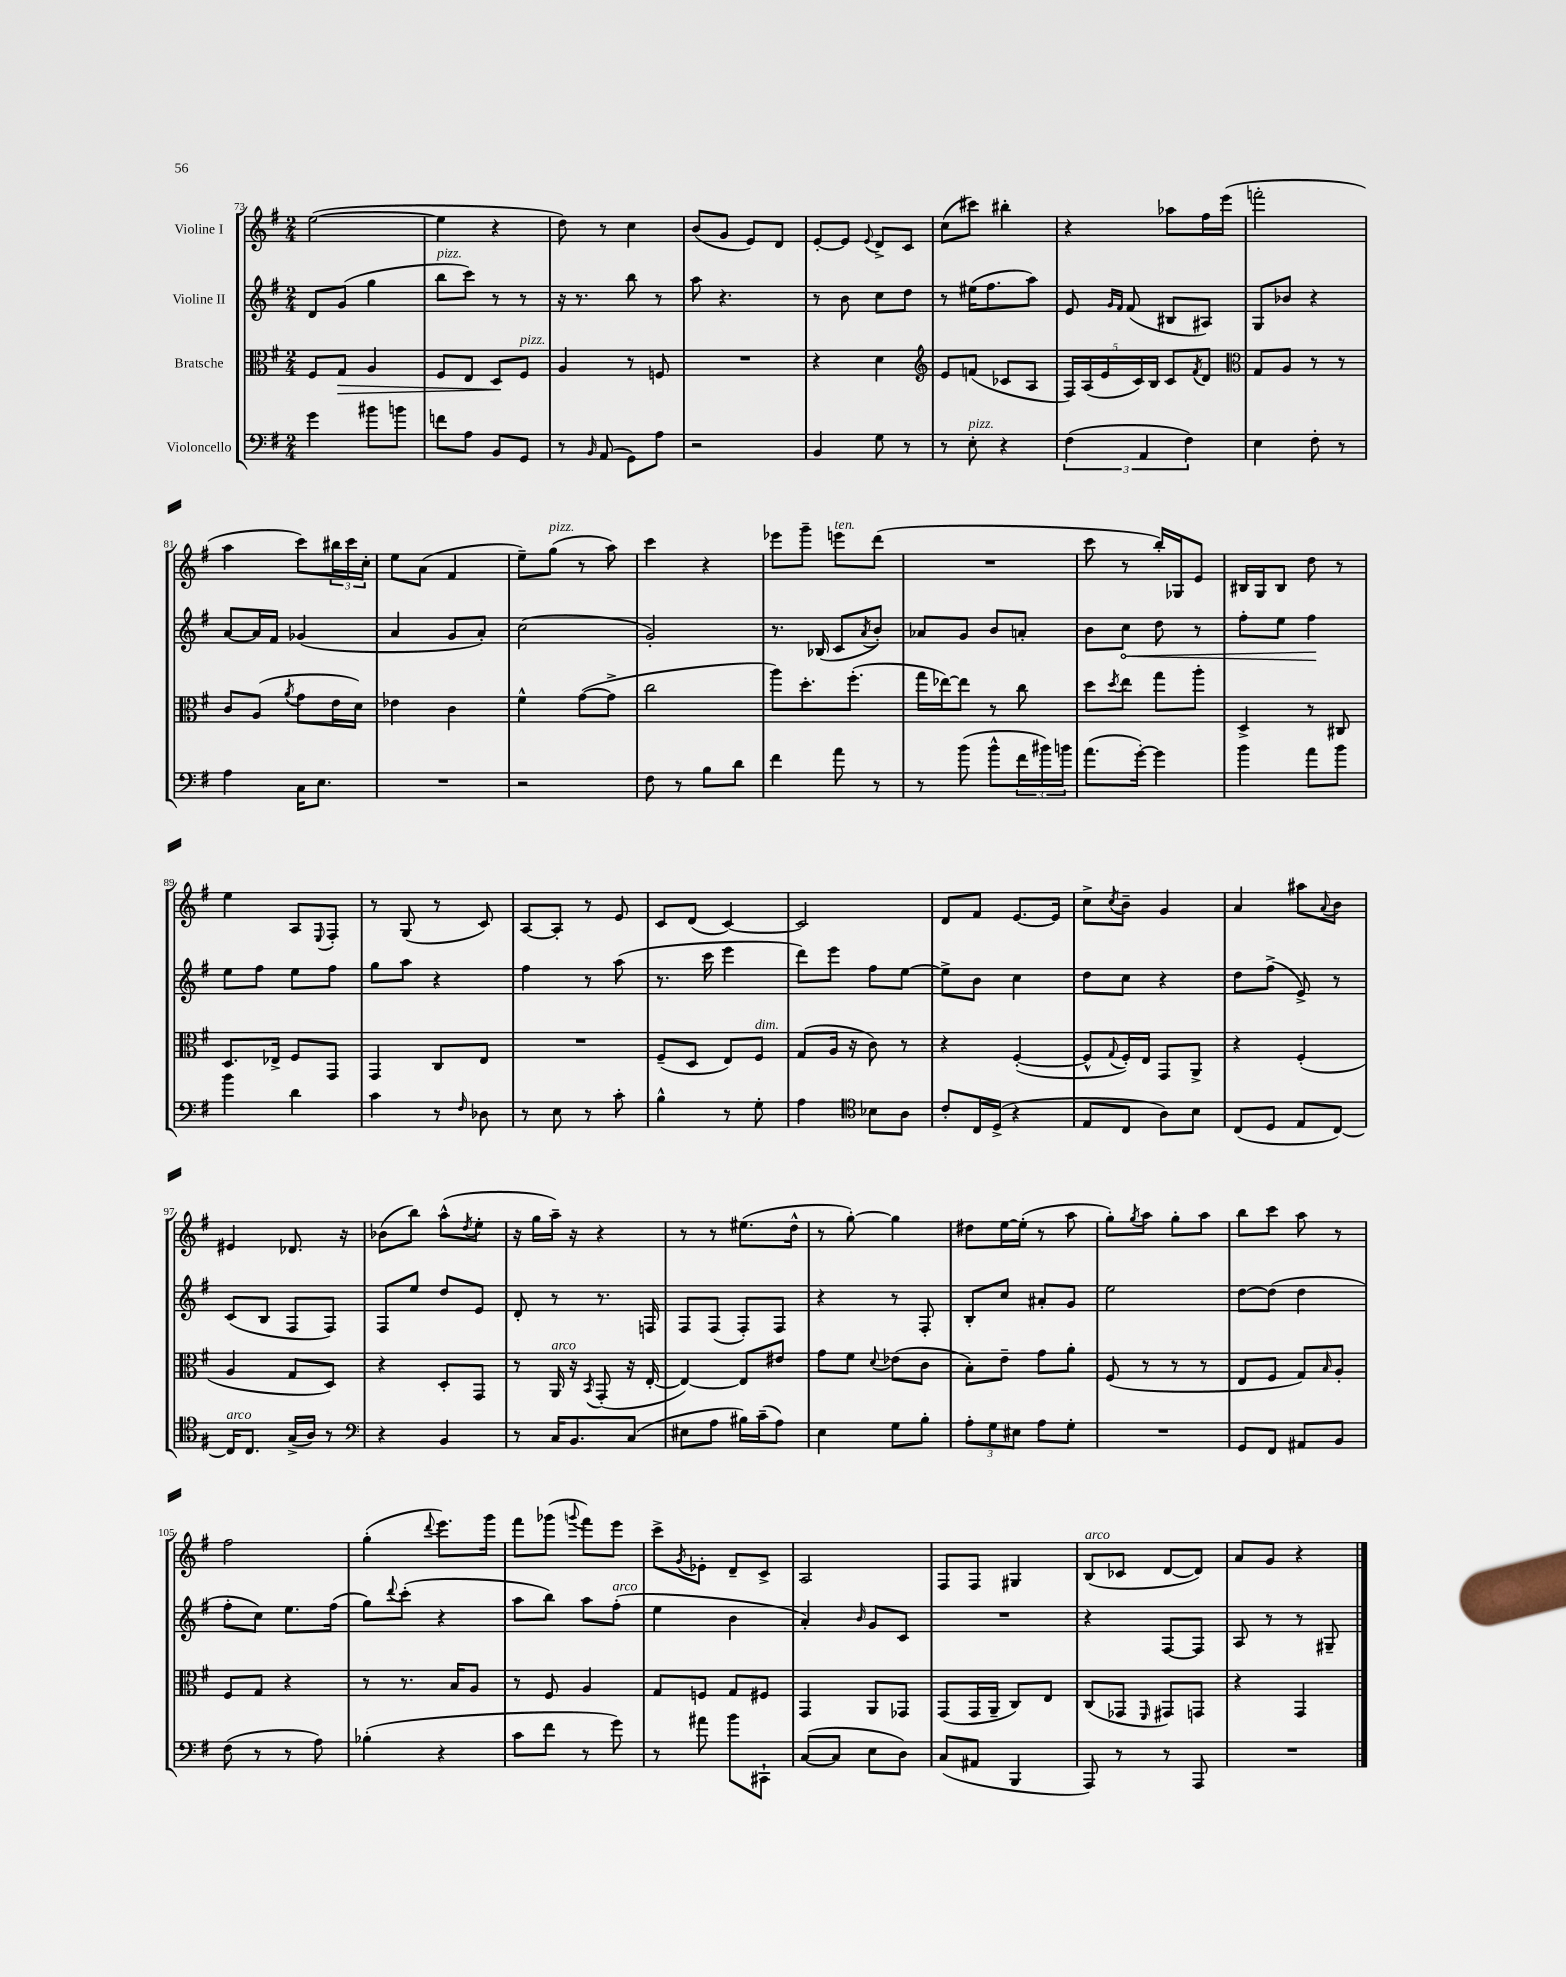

**kern	**kern	**dynam	**kern	**dynam	**kern
*part4	*part3	*part3	*part2	*part2	*part1
*staff4	*staff3	*staff3	*staff2	*staff2	*staff1
*I"Violoncello	*I"Bratsche	*	*I"Violine II	*	*I"Violine I
*clefF4	*clefC3	*	*clefG2	*	*clefG2
*k[f#]	*k[f#]	*	*k[f#]	*	*k[f#]
*M2/4	*M2/4	*	*M2/4	*	*M2/4
=73	=73	=73	=73	=73	=73
4g\	8F#/L	.	8d/L	.	([2ee\
!	!	!LO:HP:b	!	!	!
.	8G/J	>	(8g/J	.	.
8b#X\L	4A/	.	4gg\	.	.
8bn\J	.	.	.	.	.
=74	=74	=74	=74	=74	=74
!	!	!	!LO:TX:a:i:t=pizz.	!	!
8fn\L	8F#/L	.	8bb\L	.	4ee\]
8A\J	8E/J	.	8ccc\J)	.	.
8BB/L	8D/L	.	8r	.	4r
!	!LO:TX:a:i:t=pizz.	!	!	!	!
8GG/J	8F#/J	]	8r	.	.
=75	=75	=75	=75	=75	=75
8r	4A/	.	16r	.	8dd\)
.	.	.	8.r	.	.
16qqBB/	.	.	.	.	.
(8AA/	.	.	.	.	8r
8GG\L)	8r	.	8bb\	.	4cc\
8A\J	8Fn/	.	8r	.	.
=76	=76	=76	=76	=76	=76
2r	2r	.	8aa\	.	(8b/L
.	.	.	4.r	.	8g/J
.	.	.	.	.	8e/L)
.	.	.	.	.	8d/J
=77	=77	=77	=77	=77	=77
4BB/	4r	.	8r	.	[8e'/L
.	.	.	8b\	.	8e/J]
.	.	.	.	.	8qqe/
8G\	4d\	.	8cc\L	.	8d^/L
8r	.	.	8dd\J	.	8c/J
=78	=78	=78	=78	=78	=78
*	*clefG2	*	*	*	*
8r	8e/L	.	8r	.	(8cc\L
!LO:TX:a:i:t=pizz.	!	!	!	!	!
8E'\	(8fn/J	.	(16ee#X\KL	.	8ccc#X\J)
.	.	.	8.ff#\	.	.
4r	8c-X/L	.	.	.	4bb#X'\
.	8A/J	.	8aa\J)	.	.
=79	=79	=79	=79	=79	=79
(6F#\	20F#/LL)	.	8e/	.	4r
.	(20A/	.	.	.	.
.	20e/	.	.	.	.
.	.	.	16qqg/LL	.	.
.	.	.	16qqf#/JJ	.	.
.	.	.	(8f#/	.	.
.	20c/)	.	.	.	.
6AA/	.	.	.	.	.
.	20B/JJ	.	.	.	.
.	8c/L	.	8B#X/L	.	8aa-X\L
6F#\)	.	.	.	.	.
.	8qf#/	.	.	.	.
.	8d/J	.	8A#X/J)	.	16ff#\L
.	.	.	.	.	(16eee\JJ
=80	=80	=80	=80	=80	=80
*	*clefC3	*	*	*	*
4E\	8G/L	.	8G/L	.	2fffn'\
.	8A/J	.	8b-X/J	.	.
8F#'\	8r	.	4r	.	.
8r	8r	.	.	.	.
!!LO:LB:g=z
=81	=81	=81	=81	=81	=81
4A\	8c/L	.	[8a/L	.	4aa\
.	(8A/J	.	16a/L]	.	.
.	.	.	16f#/JJ	.	.
.	8qa/	.	.	.	.
16C\KL	8g\L	.	(4g-X/	.	8ccc\L)
8.E\J	.	.	.	.	.
.	16e\L	.	.	.	24bb#X\L
.	.	.	.	.	24ccc\
.	16d\JJ)	.	.	.	.
.	.	.	.	.	24cc'\JJ
=82	=82	=82	=82	=82	=82
2r	4e-X\	.	4a/	.	8ee\L
.	.	.	.	.	(8a\J
.	4c\	.	8g/L	.	4f#/
.	.	.	8a'/J)	.	.
=83	=83	=83	=83	=83	=83
2r	4f#^^\	.	(2cc\	.	8ee~\L)
!	!	!	!	!	!LO:TX:a:i:t=pizz.
.	.	.	.	.	(8gg\J
.	([8g\L	.	.	.	8r
.	8g^\J]	.	.	.	8aa\)
=84	=84	=84	=84	=84	=84
8F#\	2cc\	.	2g'/)	.	4ccc\
8r	.	.	.	.	.
8B\L	.	.	.	.	4r
8d\J	.	.	.	.	.
=85	=85	=85	=85	=85	=85
4f#\	8aa\L)	.	8.r	.	8eee-X\L
.	8.dd'\	.	.	.	8ggg~\J
.	.	.	(16B-X/	.	.
!	!	!	!	!	!LO:TX:a:i:t=ten.
8a\	.	.	8c/L	.	8eeen\L
.	(8.ff#'\J	.	.	.	.
.	.	.	8qa/	.	.
8r	.	.	8b'/J)	.	(8ddd\J
=86	=86	=86	=86	=86	=86
8r	16gg\LL	.	8a-X/L	.	2r
.	[16ee-X\J)	.	.	.	.
(8b\	8ee-\J]	.	8g/J	.	.
8b^^\L	8r	.	8b/L	.	.
24f#\L	8cc\	.	8an'/J	.	.
24b#X\)	.	.	.	.	.
24bn\JJ	.	.	.	.	.
=87	=87	=87	=87	=87	=87
(8.a\L	8dd\L	.	8b\L	.	8ccc\
.	8qdd/	.	.	.	.
!	!	!	!	!LO:HP:b	!
.	8ee\J	.	8cc\J	<	8r
[16g'\Jk)	.	.	.	.	.
4g\]	8gg\L	.	8dd\	.	16bb'/LL)
.	.	.	.	.	16G-X/J
.	8aa'\J	.	8r	.	8e/J
=88	=88	=88	=88	=88	=88
4b\	4D^/	.	8ff#'\L	.	16B#X/LL
.	.	.	.	.	16G/J
.	.	.	8ee\J	.	8B#/J
8a\L	8r	.	4ff#\	.	8dd\
8b\J	8C#X/	.	.	.	8r
.	.	.	.	[	.
!!LO:LB:g=z
=89	=89	=89	=89	=89	=89
4b\	8.D/L	.	8ee\L	.	4ee\
.	.	.	8ff#\J	.	.
.	16E-X^/Jk	.	.	.	.
4d\	8F#/L	.	8ee\L	.	8A/L
.	.	.	.	.	8qqE/
.	8GG/J	.	8ff#\J	.	8F#'/J
=90	=90	=90	=90	=90	=90
4c\	4GG/	.	8gg\L	.	8r
.	.	.	8aa\J	.	(8G/
8r	8C/L	.	4r	.	8r
16qqF#/	.	.	.	.	.
8D-X\	8E/J	.	.	.	8c/)
=91	=91	=91	=91	=91	=91
8r	2r	.	4ff#\	.	[8A/L
8E\	.	.	.	.	8A'/J]
8r	.	.	8r	.	8r
8c'\	.	.	(8aa\	.	8e/
=92	=92	=92	=92	=92	=92
4B^^\	(8F#~/L	.	8.r	.	8c/L
.	8D/J	.	.	.	(8d/J
.	.	.	16ccc\	.	.
8r	8E/L)	.	4eee\	.	[4c/)
!	!LO:TX:a:i:t=dim.	!	!	!	!
8G'\	8F#/J	.	.	.	.
=93	=93	=93	=93	=93	=93
4A\	(8G/L	.	8ddd\L)	.	2c/]
.	16A/Jk	.	8eee\J	.	.
.	16r	.	.	.	.
*clefC4	*	*	*	*	*
8B-X\L	8c\)	.	8ff#\L	.	.
8A\J	8r	.	[8ee\J	.	.
=94	=94	=94	=94	=94	=94
8c'/L	4r	.	8ee^\L]	.	8d/L
16C/L	.	.	8b\J	.	8f#/J
(16D^/JJ	.	.	.	.	.
4r	([4F#'/	.	4cc\	.	[8.e/L
.	.	.	.	.	16e/Jk]
=95	=95	=95	=95	=95	=95
8E/L	8F#^^/L]	.	8dd\L	.	8cc^\L
.	8qqG/	.	.	.	8qcc/
8C/J	16F#'/L)	.	8cc\J	.	8b~\J
.	16E/JJ	.	.	.	.
8A\L)	8GG/L	.	4r	.	4g/
8B\J	8AA^/J	.	.	.	.
=96	=96	=96	=96	=96	=96
(8C/L	4r	.	8dd\L	.	4a/
8D/J	.	.	(8ff#^\J	.	.
8E/L	(4F#'/	.	8e^/)	.	8aa#X\L
.	.	.	.	.	8qqa/
[8C/J)	.	.	8r	.	8b\J
!!LO:LB:g=z
=97	=97	=97	=97	=97	=97
!LO:TX:a:i:t=arco	!	!	!	!	!
16C/KL]	4A/	.	(8c/L	.	4e#X/
8.C/J	.	.	.	.	.
.	.	.	8B/J	.	.
(16G^/LL	8G/L	.	8F#/L	.	8.d-X/
16A/JJ)	.	.	.	.	.
8r	8D/J)	.	8F#/J)	.	.
.	.	.	.	.	16r
=98	=98	=98	=98	=98	=98
*clefF4	*	*	*	*	*
4r	4r	.	8F#/L	.	(8b-X\L
.	.	.	8ee/J	.	8bb\J)
4BB/	8D'/L	.	8dd/L	.	(8aa^^\L
.	.	.	.	.	8qdd/
.	8GG/J	.	8e/J	.	8ee'\J
=99	=99	=99	=99	=99	=99
8r	8r	.	8d'/	.	16r
.	.	.	.	.	16gg\LL
!	!LO:TX:a:i:t=arco	!	!	!	!
16C/KL	16AA/	.	8r	.	16aa~\JJ)
8.BB/	16r	.	.	.	16r
.	8qBB/	.	.	.	.
.	(8GG'/	.	8.r	.	4r
(8C/J	16r	.	.	.	.
.	[16E'/	.	16Fn/	.	.
=100	=100	=100	=100	=100	=100
8E#X\L	4E/_)	.	8F#/L	.	8r
8A\J	.	.	(8F#/J	.	8r
16B#X\LL)	8E/L]	.	8F#'/L)	.	(8.ee#X\L
(16c~\J	.	.	.	.	.
8A\J)	8e#X/J	.	8F#/J	.	.
.	.	.	.	.	16dd^^\Jk
=101	=101	=101	=101	=101	=101
4E\	8g\L	.	4r	.	8r
.	8f#\J	.	.	.	[8gg'\)
.	8qqd/	.	.	.	.
8G\L	(8e-X\L	.	8r	.	4gg\]
8B'\J	8c\J	.	8F#'/	.	.
=102	=102	=102	=102	=102	=102
12A'\L	8B'\L)	.	8B'/L	.	8dd#X\L
12G\	.	.	.	.	.
.	8e~\J	.	8cc/J	.	[16ee\L
12E#X\J	.	.	.	.	.
.	.	.	.	.	(16ee'\JJ]
8A\L	8g\L	.	8a#X'/L	.	8r
8G'\J	8a'\J	.	8g/J	.	8aa\
=103	=103	=103	=103	=103	=103
2r	(8F#/	.	2ee\	.	8gg'\L)
.	.	.	.	.	8qgg/
.	8r	.	.	.	8aa\J
.	8r	.	.	.	8gg'\L
.	8r	.	.	.	8aa\J
=104	=104	=104	=104	=104	=104
8GG/L	8E/L	.	[8dd\L	.	8bb\L
8FF#/J	8F#/J	.	(8dd\J]	.	8ccc\J
8AA#X/L	8G/L)	.	4dd\	.	8aa\
.	16qqB/	.	.	.	.
8BB/J	8A'/J	.	.	.	8r
!!LO:LB:g=z
=105	=105	=105	=105	=105	=105
(8F#\	8F#/L	.	8ff#'\L	.	2ff#\
8r	8G/J	.	8cc\J)	.	.
8r	4r	.	8.ee\L	.	.
8A\)	.	.	.	.	.
.	.	.	(16ff#\Jk	.	.
=106	=106	=106	=106	=106	=106
(4B-X'\	8r	.	8gg\L)	.	(4gg'\
.	.	.	8qqddd/	.	.
.	8.r	.	(8ccc'\J	.	.
.	.	.	.	.	8qqddd/
4r	.	.	4r	.	8.eee\L)
.	16B/KL	.	.	.	.
.	8A/J	.	.	.	.
.	.	.	.	.	16ggg\Jk
=107	=107	=107	=107	=107	=107
8c\L	8r	.	8aa\L	.	8fff#\L
8f#\J	8F#/	.	8bb\J)	.	(8ggg-X\J
.	.	.	.	.	8qqgggn/
8r	4A/	.	8aa\L	.	8fff#\L)
!	!	!	!LO:TX:a:i:t=arco	!	!
8g\)	.	.	(8ff#'\J	.	8eee\J
=108	=108	=108	=108	=108	=108
8r	8G/L	.	4ee\	.	8ccc^\L
.	.	.	.	.	8qg/
8a#X\	8Fn/J	.	.	.	8e-X'\J
8b\L	8G/L	.	4b\	.	8d~/L
8CC#X`\J	8F#X/J	.	.	.	8c^/J
=109	=109	=109	=109	=109	=109
([8C/L	4GG/	.	4a'/)	.	2A/
8C/J]	.	.	.	.	.
.	.	.	16qqb/	.	.
8E\L	8AA/L	.	8g/L	.	.
8D\J)	8GG-X/J	.	8c/J	.	.
=110	=110	=110	=110	=110	=110
(8C/L	(8GG/L	.	2r	.	8F#/L
8AA#X/J	16GG/L	.	.	.	8F#/J
.	16AA~/JJ	.	.	.	.
4BBB/	8C/L)	.	.	.	4G#X/
.	8E/J	.	.	.	.
=111	=111	=111	=111	=111	=111
!	!	!	!	!	!LO:TX:a:i:t=arco
8AAA/)	(8C/L	.	4r	.	(8B/L
8r	8GG-X/J	.	.	.	8c-X/J
.	16qqFF#/	.	.	.	.
8r	8GG#X/L)	.	[8F#/L	.	[8d/L
8AAA/	8GGn/J	.	8F#/J]	.	8d/J])
=112	=112	=112	=112	=112	=112
2r	4r	.	8A/	.	8a/L
.	.	.	8r	.	8g/J
.	4GG/	.	8r	.	4r
.	.	.	8G#X~/	.	.
==	==	==	==	==	==
*-	*-	*-	*-	*-	*-
